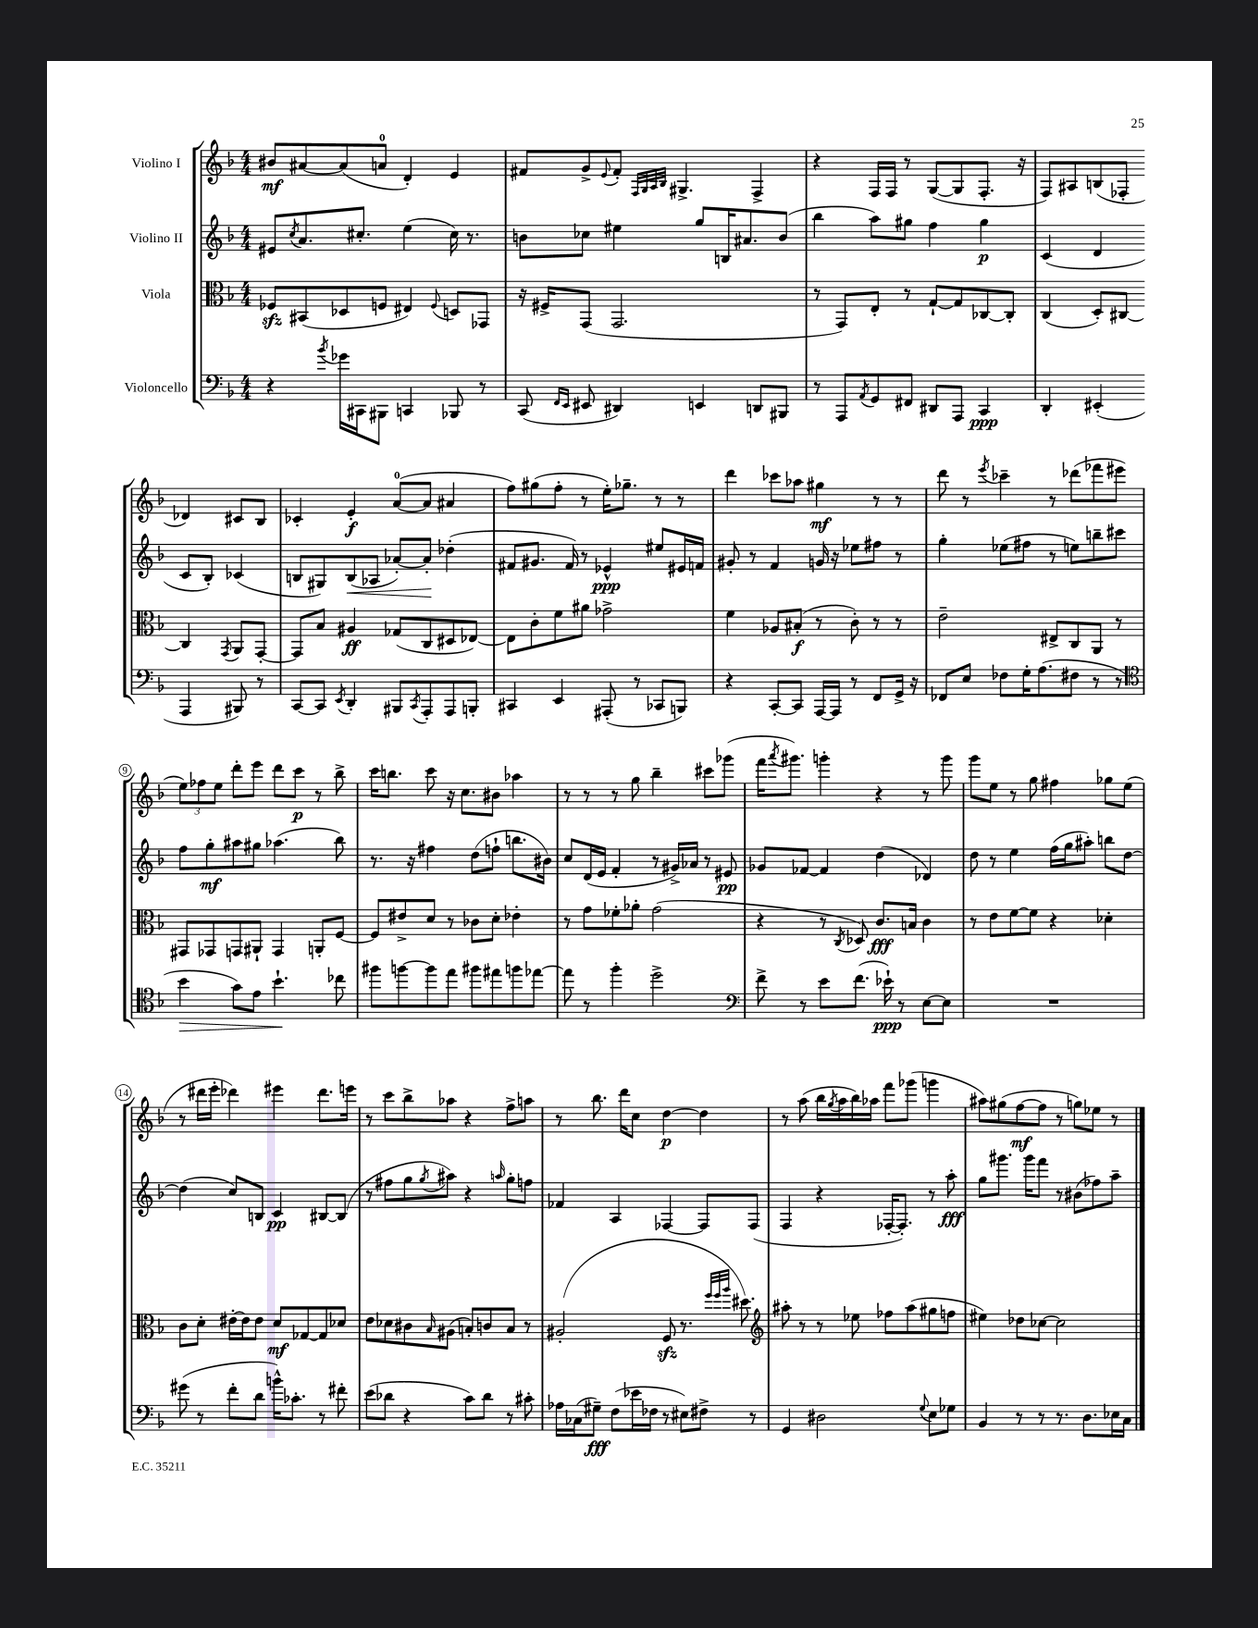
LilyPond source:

<<
\new StaffGroup <<
\new Staff = "s0" \with { instrumentName = "Violino I" } {
    \clef treble \key f \major \numericTimeSignature \time 4/4
    bis'8\mf ais'8~ ais'8( a'8-0 d'4-.) e'4 |
    fis'8 g'8-> \appoggiatura { e'8 } fis'8-. \grace { f32 g32 a32 bes32 } gis4.-> f4-> |
    r4 f16 f16 r8 g8~( g8 f8.-. r16 |
    f8) ais8 b8( fes8-. des'4) cis'8 b8 |
    ces'4-. e'4-.\f a'8-0~( a'8 ais'4 |
    f''8) gis''8( f''8-. r8 e''16-.) ges''8.-- r8 r8 |
    d'''4 ces'''8 aes''8 gis''4\mf r8 r8 |
    d'''8 r8 \acciaccatura { e'''8 } ces'''4-- r8 des'''8( fes'''8 eis'''8 |
    \tuplet 3/2 { e''8) fes''8 e''8 } d'''8-. e'''8 d'''8 c'''8\p r8 bes''8-> |
    c'''16 b''8. c'''8 r16 c''8. bis'8 aes''4 |
    r8 r8 r8 g''8 bes''4-- cis'''8 ges'''8( |
    f'''16 \acciaccatura { a'''8 } gis'''8.) g'''4-. r4 r8 g'''8 |
    g'''8 e''8 r8 g''8 fis''4 ges''8 e''8( |
    r8 dis'''16 e'''16-. des'''4) eis'''4 des'''8. e'''16 |
    r8 c'''8 bes''8-> aes''8 r4 f''8-> a''8 |
    r8 bes''8. d'''16 c''8 d''4~\p d''4 |
    r8 a''8( bes''16 \acciaccatura { g''8 } a''16 bes''16) aes''16 f'''8 ges'''8( g'''4 |
    ais''8) gis''8( f''8~\mf f''8 r8 g''8) ees''8 r8 \bar "|." |
}
\new Staff = "s1" \with { instrumentName = "Violino II" } {
    \clef treble \key f \major \numericTimeSignature \time 4/4
    eis'8 \acciaccatura { c''8 } a'8. cis''8.-. e''4( cis''16) r8. |
    b'8 ces''8 eis''4 g''8 b16 ais'8. b'8( |
    bes''4 a''8) gis''8 f''4 gis''4\p |
    c'4( d'4 c'8 bes8-.) ces'4( |
    b8 gis8) b8\<( aes8 aes'8~-.) aes'8-.\! des''4-.( |
    fis'8 gis'8. fis'16) r8 ees'4-^\ppp eis''8 eis'16 f'16 |
    gis'8-. r8 f'4 g'16 r16 ees''8 fis''8 r8 |
    g''4-. ees''8( fis''8 r8 e''8) b''8-- cis'''8 |
    f''8 g''8-.\mf ais''8 gis''8 aes''4.( bes''8) |
    r8. r16 fis''4 d''8( f''8-! b''8. bis'16) |
    c''8 d'16( e'16 f'4-. r8 gis'16->) aes'16 r8 eis'8\pp |
    ges'8 fes'8~ fes'4 d''4( des'4) |
    d''8 r8 e''4 f''16( g''16 ais''8-.) b''8 d''8~ |
    d''4( c''8) b8 c'4\pp bis8~ bis8( |
    r8 fis''8 g''8 \acciaccatura { g''8 } ais''8) r4 \grace { a''16 } g''8-. f''8 |
    fes'4 a4 fes4~ fes8 fes8( |
    f4 r4 fes16~-. fes8.-.) r8 a''8-.\fff |
    g''8 gis'''8. gis'''16 f'''8 r8 bis'8( fes''8) a''8-- \bar "|." |
}
\new Staff = "s2" \with { instrumentName = "Viola" } {
    \clef alto \key f \major \numericTimeSignature \time 4/4
    fes8\sfz bis,8( des8 f8 eis4) \appoggiatura { f8 } d8 ges,8 |
    r16 fis16-> g,8( g,2. |
    r8 g,8) e8-. r8 g8~-! g8 ces8~ ces8-. |
    c4( d8-.) cis8~ cis4 \acciaccatura { g,8 } a,8 g,8~-. |
    g,8 bes8 ais4\ff ges8( c8 dis8 ees8~) |
    ees8 c'8-. f'8 ais'8 ges'2-> |
    f'4 aes8 bis8-.\f( r8 c'8-.) r8 r8 |
    e'2-- eis8-> c8 a,8 r8 |
    gis,8 ges,8 g,8 ais,8-! g,4 a,8-. f8~ |
    f8 eis'8-> d'8 r8 ces'8 d'8-. ees'4-. |
    r8 g'8 fes'8-. aes'8-. g'2( |
    r4 r8 \acciaccatura { c8 } des8) c'8.\fff b16 c'4 |
    r8 e'8 f'8~ f'8 r4 des'4-. |
    c'8 d'8-. eis'16~-. eis'16 eis'8 d'8\mf ges8~ ges8 des'8 |
    e'8 des'8 cis'8 \grace { bes16 } ais8( b8-.) c'8 b8 r8 |
    ais2-.( f8\sfz r8. \grace { f''32 f''32 a''32 } dis''8.) |
    \clef treble ais''8-. r8 r8 ees''8 fes''8 ais''8( gis''8 f''8 |
    eis''4) des''8 ces''8~ ces''2 \bar "|." |
}
\new Staff = "s3" \with { instrumentName = "Violoncello" } {
    \clef bass \key f \major \numericTimeSignature \time 4/4
    r4 \acciaccatura { bes'8 } ges'16 cis,16 bis,,8 c,4 bes,,8 r8 |
    c,8( \grace { f,16 e,16 } eis,8 dis,4) e,4 d,8 bis,,8 |
    r8 a,,8 \acciaccatura { a,8 } g,8 fis,8 dis,8 a,,8 c,4\ppp |
    d,4-. eis,4-.( a,,4 bis,,8) r8 |
    c,8~ c,8 \acciaccatura { e,8 } d,4-. bis,,8 \acciaccatura { c,8 } a,,8-. a,,8 b,,8-. |
    cis,4 e,4 ais,,8-.( r8 ces,8 b,,8) |
    r4 c,8~-. c,8 a,,16~ a,,16 r8 f,8 g,16-> r16 |
    fes,8 e8 fes8 g16-. a8.( fis8 r8 r8 |
    \clef tenor bes'4\> g'8) e'8 bes'4.-!\! ces''8 |
    fis''8 f''8~ f''8 e''8 fis''8 eis''8 f''8 ees''8~ |
    ees''8 r8 f''4-. d''2-> |
    \clef bass f'8-> r8 e'8 f'8.( ees'16-!\ppp) r8 e8~ e8 |
    R1 |
    gis'8( r8 f'8-. d'8 b'16-^) ces'8.-. r8 fis'8-. |
    e'8( des'8 r4 c'8) des'8 r8 cis'8-. |
    aes16 ces16( gis8--\fff) f8( ees'16 fes16 r8 eis8) fis8-> r8 |
    g,4 dis2 \appoggiatura { g8 } e8 ges8 |
    bes,4 r8 r8 r8. d8. ees16 c16 \bar "|." |
}
>>
>>
\layout { \context { \Score \override BarNumber.stencil = #(make-stencil-circler 0.1 0.3 ly:text-interface::print) } }
